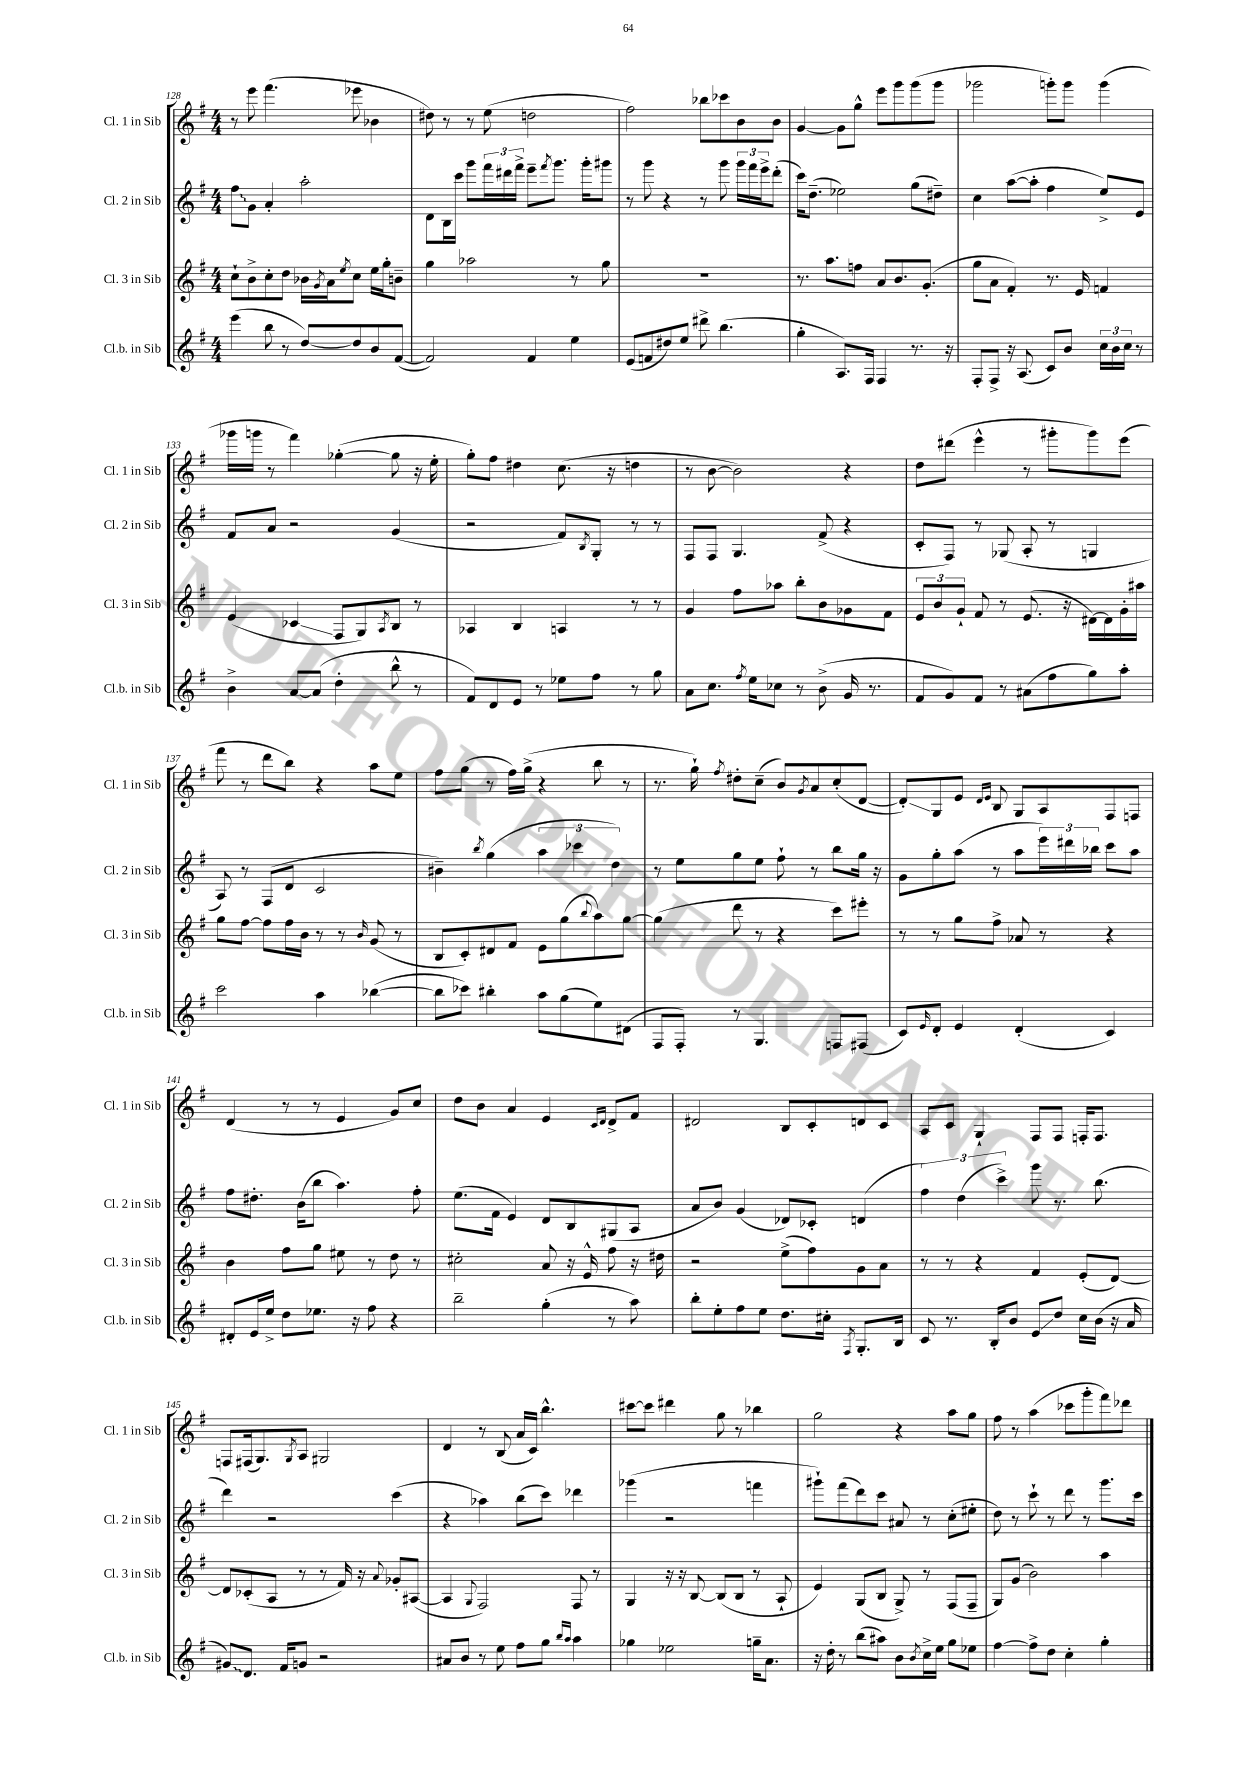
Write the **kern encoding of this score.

**kern	**kern	**kern	**kern
*staff4	*staff3	*staff2	*staff1
*clefG2	*clefG2	*clefG2	*clefG2
*k[f#]	*k[f#]	*k[f#]	*k[f#]
*M4/4	*M4/4	*M4/4	*M4/4
(4eee	8cc`	8ff#	8r
.	8b^	8g	8eee
8bb	8cc'	4a'	(4.fff#
8r	8dd	.	.
[8dd)	16b-	2aa'	.
.	8qg	.	.
.	16a	.	.
.	8qee	.	.
8dd]	8cc	.	8eee-
8b	16ee	.	4b-
.	16gg'	.	.
([8f#	8b~	.	.
=	=	=	=
2f#])	4gg	8d	8dd#)
.	.	16B	8r
.	.	16ccc	.
.	2aa-	8ggg	8r
.	.	24fff#	(8ee
.	.	24ddd#	.
.	.	24fff#^	.
4f#	.	8eee~	2dd
.	.	8qfff#	.
.	.	8.ggg	.
4ee	8r	.	.
.	.	16ggg'	.
.	8gg	8ggg#	.
=	=	=	=
(8e	1r	8r	2ff#)
8f	.	8ggg	.
8dd#)	.	4r	.
8ee	.	.	.
8ddd#^	.	8r	8bb-
(4.bb	.	8ggg	8ccc-
.	.	24ggg	8b
.	.	24fff#	.
.	.	24eee^	.
.	.	(8ddd'	8b
=	=	=	=
4gg'	8.r	16ccc)	[4g
.	.	(8.dd~	.
.	8.aa	.	.
8.A)	.	2ee-)	8g]
.	8ff	.	8gg^^
16F#	.	.	.
4F#	8a	.	8eee
.	8.b	.	8ggg
8.r	.	(8gg	(8ggg
.	(8.g'	.	.
.	.	8dd#~)	8ggg
16r	.	.	.
=	=	=	=
8F#'	8gg	4cc	2ggg-
8F#^	8a	.	.
16r	4f#')	([8aa	.
(8.A	.	.	.
.	.	8aa']	.
8c)	8.r	4ff#	8ggg')
8b	.	.	8ggg
.	16e	.	.
24cc	4f	8ee^)	(4ggg
24b	.	.	.
24cc	.	.	.
8r	.	8e	.
=	=	=	=
4b^	(4e	8f#	16ggg-
.	.	.	16ggg
.	.	8a	8r
[8a	4c-	2r	4fff#)
(8a]	.	.	.
4dd'	8F#	.	([4gg-'
.	8G)	.	.
.	8qA	.	.
8bb^^	8B	(4g	8gg-]
8r	8r	.	16r
.	.	.	16ee'
=	=	=	=
8f#)	4A-	2r	8gg')
8d	.	.	8ff#
8e	4B	.	4dd#
8r	.	.	.
8ee-	4A	8f#)	(8.cc
.	.	8qB	.
8ff#	.	8G'	.
.	.	.	16r
8r	8r	8r	4dd
8gg	8r	8r	.
=	=	=	=
8a	4g	8F#	8r
8.cc	.	8F#	[8b
.	8ff#	4.G	2b])
8qff#	.	.	.
16ee	.	.	.
8cc-	8aa-	.	.
8r	8bb'	.	.
(8b^	8b	(8f#^	.
16g	8g-	4r	4r
8.r	.	.	.
.	8f#	.	.
=	=	=	=
8f#	12e	8c'	8dd
.	12b	.	.
8g)	.	8F#)	(8ddd#
.	12g`	.	.
8f#	8f#	8r	4eee^^
8r	8r	(8G-	.
(8a#	(8.e	8A'	8r
8ff#	.	8r	8ggg#'
.	16r	.	.
8gg)	[16d#)	4G	8ggg#)
.	16d#]	.	.
8aa'	16g'	.	(8eee
.	16aa#	.	.
=	=	=	=
2ccc	8gg	8A)	8fff#
.	[8ff#	8r	8r
.	8ff#]	(8F#	8ddd
.	16ff#	8d	8bb)
.	16b	.	.
4aa	8r	2c	4r
.	8r	.	.
.	16qqb	.	.
([4bb-	(8g	.	8aa
.	8r	.	8ee
=	=	=	=
8bb-]	8B	4b#~)	8ff#
8ccc-)	8c')	.	(8gg
.	.	8qbb	.
4bb#'	8d#	(4gg	8r
.	8f#	.	16ff#)
.	.	.	(16gg^
8aa	8e	6aa	4r
(8gg	(8gg	.	.
.	.	6ccc-	.
.	8qqbb	.	.
8ee)	8aa)	.	8bb
.	.	6dd)	.
(8d#	[8gg	.	8r
=	=	=	=
8F#	(4gg]	8r	8.r
8F#')	.	8ee	.
.	.	.	16gg`)
.	.	.	8qff#
8r	8ddd	8gg	8dd#'
4.G	8r	8ee	(8cc~
.	4r	8ff#`	8b)
.	.	.	8qg
.	.	8r	8a
8F	8ccc)	8bb	(8cc'
(8F#	8eee#'	16gg	[8d
.	.	16r	.
=	=	=	=
8c)	8r	8g	8d'])
16qqe	.	.	.
8d'	8r	8gg'	8G
4e	8gg	(8aa	8e
.	.	.	16qqd
.	.	.	16qqe
.	8ff#^	8r	8B
(4d'	8a-	8aa	8G
.	8r	24eee)	8A
.	.	24ddd#	.
.	.	24bb-	.
4c)	4r	8ccc	8F#
.	.	8aa	8F
=	=	=	=
8d#'	4b	8ff#	(4d
16e	.	8.dd#'	.
16ee^	.	.	.
8dd	8ff#	.	8r
.	.	(16b	.
8.ee-	8gg	8bb	8r
.	8ee#	4.aa)	4e
16r	.	.	.
8ff#	8r	.	.
4r	8dd	.	8g)
.	8r	8ff#'	8cc
=	=	=	=
2bb~	2cc#'	(8.ee	8dd
.	.	.	8b
.	.	16f#	.
.	.	4e)	4a
(4gg'	8a	8d	4e
.	16r	8B	.
.	16e^^	.	.
.	.	.	16qqc
.	.	.	16qqd
8r	8ff#	(8G#	8d^
8aa)	16r	8A	8f#
.	16dd#	.	.
=	=	=	=
8bb'	2r	8a	2d#
8ee'	.	8b)	.
8ff#	.	(4g	.
8ee	.	.	.
8.dd	(8ee^	8d-)	8B
.	8ff#)	8c-'	8c'
16cc#'	.	.	.
8qF#	.	.	.
8.G'	8g	(4d	8d
.	8a	.	8c
16B	.	.	.
=	=	=	=
8c	8r	6ff#)	8A
8.r	8r	.	8c
.	.	(6dd	.
.	4r	.	4G`
16B'	.	.	.
.	.	6ccc^)	.
8b	.	.	.
8e	4f#	8ggg	8F#
8dd	.	8.r	8F#
16cc	(8e'	.	16F'
(16b	.	(8.bb	8.F
16r	[8d)	.	.
16a	.	.	.
=	=	=	=
8g#)	8d]	4ddd)	8F
8.d	(8c-'	.	(16F#
.	.	.	8.G)
.	8A	2r	.
16f#	.	.	.
.	.	.	8qG
8g	8r	.	8A
2r	8r	.	2G#
.	16f#)	.	.
.	16r	.	.
.	8qqa	.	.
.	8g-'	(4ccc	.
.	([8A#	.	.
=	=	=	=
8a#	4A#]	4r	4d
8b	.	.	.
.	8qqG	.	.
8r	2F#)	4aa-)	8r
8ee	.	.	(8B
8ff#	.	(8bb	16a
.	.	.	16c)
8gg	.	8ccc)	4.bb^^
16qqbb	.	.	.
16qqaa	.	.	.
4aa	8F#	4ddd-	.
.	8r	.	.
=	=	=	=
4gg-	4G	(4ggg-	[8ccc#
.	.	.	8ccc#]
2ee-	16r	2r	4ddd#
.	16r	.	.
.	[8B	.	.
.	(8B]	.	8gg
.	8B	.	8r
16gg~	8r	4fff	4bb-
8.a	.	.	.
.	8A`	.	.
=	=	=	=
16r	4e)	8ggg#`)	2gg
16dd'	.	.	.
8r	.	(8fff#	.
(8bb	(8G	8ddd)	.
8aa#)	8B	8ccc	.
8b	8G^)	8a#	4r
8qb	.	.	.
16cc^	8r	8r	.
16ee	.	.	.
8gg	(8F#	(8cc'	8aa
8ee-	8F#~	8ee#'	8gg
=	=	=	=
[4ff#	8G)	8dd)	8ff#
.	(8g	8r	8r
8ff#^]	2b)	8ccc`	(4aa
8dd	.	8r	.
4cc'	.	8ddd	8ccc-
.	.	8r	8ggg'
4gg'	4aa	8.ggg	8fff#)
.	.	.	8ddd-
.	.	16ccc	.
==	==	==	==
*-	*-	*-	*-
